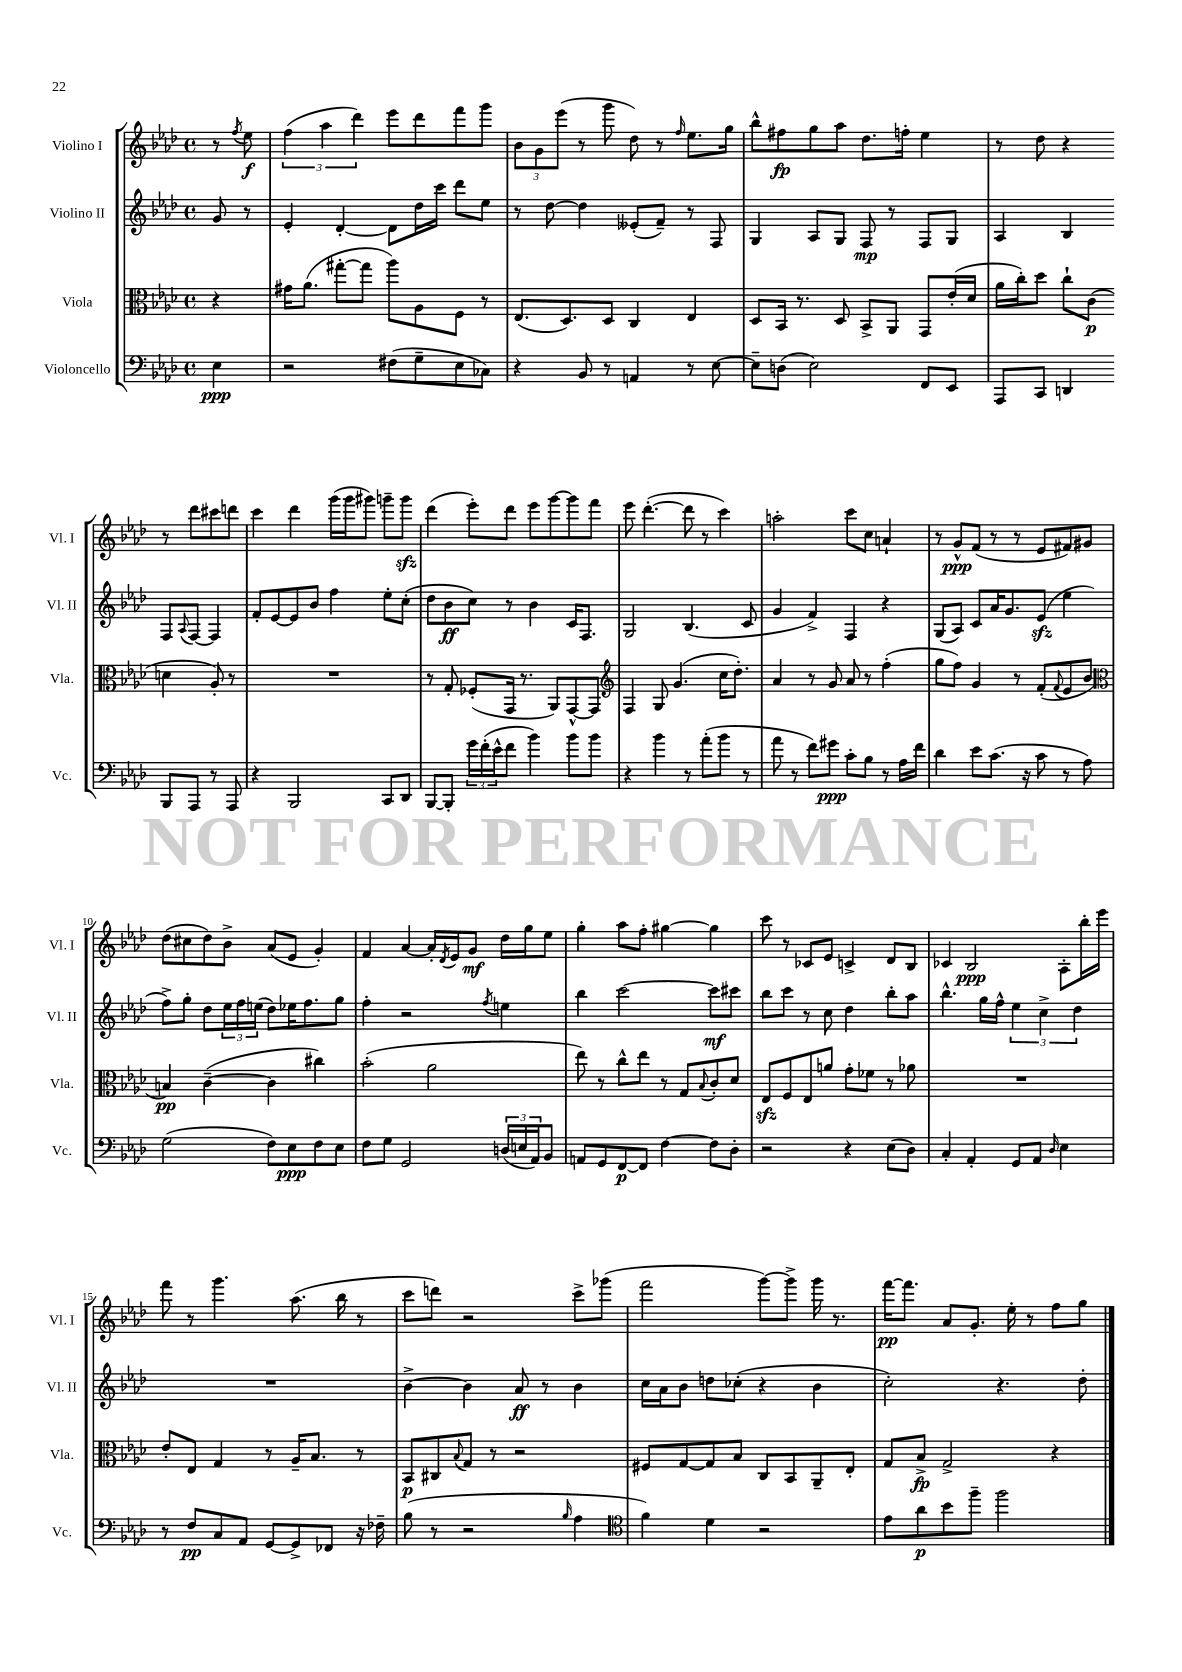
<<
\new StaffGroup <<
\new Staff = "s0" \with { instrumentName = "Violino I" shortInstrumentName = "Vl. I" } {
    \clef treble \key aes \major \defaultTimeSignature \time 4/4 \partial 4
    r8 \acciaccatura { f''8 } ees''8\f |
    \tuplet 3/2 { f''4( aes''4 des'''4) } ees'''8 des'''8 f'''8 g'''8 |
    \tuplet 3/2 { bes'8 g'8 ees'''8( } r8 g'''8 des''8) r8 \grace { f''16 } ees''8. g''16 |
    bes''8-^ fis''8\fp g''8 aes''8 des''8. f''16-. ees''4 |
    r8 des''8 r4 r8 des'''8 cis'''8 d'''8 |
    c'''4 des'''4 g'''16( g'''16 gis'''8) g'''8-- g'''8\sfz |
    des'''4( ees'''8-.) des'''8 ees'''8 g'''8~ g'''8 f'''8 |
    ees'''8 des'''4.~-.( des'''8 r8 c'''4) |
    a''2-. c'''8 c''8 a'4-! |
    r8 g'8-^\ppp f'8( r8 r8 ees'8 fis'8) gis'8 |
    des''8( cis''8 des''8) bes'8-> aes'8( ees'8 g'4-.) |
    f'4 aes'4~ aes'16-. \acciaccatura { des'8 } ees'16 g'8\mf des''16 g''16 ees''8 |
    g''4-. aes''8 f''8-. gis''4~ gis''4 |
    c'''8 r8 ces'8 ees'8 c'4-> des'8 bes8 |
    ces'4 bes2\ppp aes8-. bes''16-. ees'''16 |
    f'''8 r8 g'''4. aes''8.( bes''16 r8 |
    c'''8 d'''8) r2 c'''8-> ges'''8( |
    f'''2 g'''8~) g'''8-> g'''16 r8. |
    f'''16~\pp f'''8. aes'8 g'8.-. ees''16-. r8 f''8 g''8 \bar "|." |
}
\new Staff = "s1" \with { instrumentName = "Violino II" shortInstrumentName = "Vl. II" } {
    \clef treble \key aes \major \defaultTimeSignature \time 4/4 \partial 4
    g'8 r8 |
    ees'4-. des'4~-. des'8 des''16 c'''16 des'''8 ees''8 |
    r8 des''8~ des''4 eeses'8-.( f'8--) r8 f8 |
    g4 aes8 g8 f8\mp r8 f8 g8 |
    aes4 bes4 f8 \appoggiatura { aes8 } f8~ f4 |
    f'8-. ees'8~ ees'8 bes'8 f''4 ees''8-. c''8-.( |
    des''8 bes'8\ff c''8) r8 bes'4 c'16 f8. |
    g2 bes4.( c'8 |
    g'4 f'4->) f4 r4 |
    g8( aes8) c'8 aes'16 g'8. ees'8\sfz( ees''4 |
    f''8->) g''8-. des''8 \tuplet 3/2 { ees''16 f''16 e''16( } des''8) ees''16 f''8. g''8 |
    f''4-. r2 \acciaccatura { f''8 } e''4 |
    bes''4 c'''2~ c'''8\mf cis'''8 |
    bes''8 c'''8 r8 c''8 des''4 bes''8-. aes''8 |
    bes''4.-^ g''16 f''16-^ \tuplet 3/2 { ees''4 c''4-> des''4 } |
    R1 |
    bes'4~-> bes'4 aes'8\ff r8 bes'4 |
    c''16 aes'16 bes'8 d''8 ces''8-.( r4 bes'4 |
    c''2-.) r4. des''8-. \bar "|." |
}
\new Staff = "s2" \with { instrumentName = "Viola" shortInstrumentName = "Vla." } {
    \clef alto \key aes \major \defaultTimeSignature \time 4/4 \partial 4
    r4 |
    gis'16 aes'8.( gis''8~-. gis''8 aes''8) aes8 f8 r8 |
    ees8.( des8.) des8 c4 ees4 |
    des8 bes,16 r8. des8 bes,8-> aes,8 g,8 ees'16-.( des'16 |
    aes'16 c''16-.) des''8 c''8-! c'8\p( d'4 aes8-.) r8 |
    R1 |
    r8 g8-. fes8-.( g,16 r8. aes,8) g,8~-^ g,8 |
    \clef treble f4 g8 g'4.( c''16 des''8.-.) |
    aes'4 r8 g'8 aes'8 r8 f''4-.( |
    g''8 f''8) g'4 r8 f'8-.( \appoggiatura { f'8 } ees'8 bes'8 |
    \clef alto b4\pp) c'4~--( c'4 cis''4) |
    bes'2-.( aes'2 |
    ees''8) r8 c''8-^ ees''8 r8 g8 \appoggiatura { bes8 } c'8-. des'8 |
    ees8\sfz f8 ees8 a'8 g'8-. fes'8 r8 aes'8 |
    R1 |
    ees'8-. ees8 g4 r8 aes16-- bes8. r8 |
    bes,8\p cis8 \appoggiatura { bes8 } g8 r8 r2 |
    fis8 g8~ g8 bes8 c8 bes,8 aes,8-- ees8-. |
    g8 bes8->\fp g2-> r4 \bar "|." |
}
\new Staff = "s3" \with { instrumentName = "Violoncello" shortInstrumentName = "Vc." } {
    \clef bass \key aes \major \defaultTimeSignature \time 4/4 \partial 4
    ees4\ppp |
    r2 fis8( g8-- ees8 ces8) |
    r4 bes,8 r8 a,4 r8 ees8~ |
    ees8-- d8( ees2) f,8 ees,8 |
    aes,,8 c,8 d,4 bes,,8 aes,,8 r8 aes,,8 |
    r4 bes,,2 c,8 des,8 |
    bes,,8~ bes,,8-. \tuplet 3/2 { g'16 f'16-.( ees'16-^ } f'8 bes'4) bes'8 bes'8 |
    r4 bes'4 r8 aes'8-.( bes'8 r8 |
    aes'8 r8 f'8) gis'8\ppp c'8-. bes8 r8 aes16 f'16 |
    des'4 ees'8 c'8.( r16 c'8 r8 aes8) |
    g2( f8) ees8\ppp f8 ees8 |
    f8 g8 g,2 \tuplet 3/2 { d16( e16 aes,16) } bes,8 |
    a,8 g,8 f,8~\p f,8 f4~ f8 des8-. |
    r2 r4 ees8( des8) |
    c4-. aes,4-. g,8 aes,8 \grace { des16 } ees4 |
    r8 f8\pp c8 aes,8 g,8~ g,8-> fes,8 r16 fes16-- |
    bes8( r8 r2 \grace { bes16 } aes4 |
    \clef tenor f'4) des'4 r2 |
    ees'8 aes'8\p bes'8 f''8-- f''2 \bar "|." |
}
>>
>>
